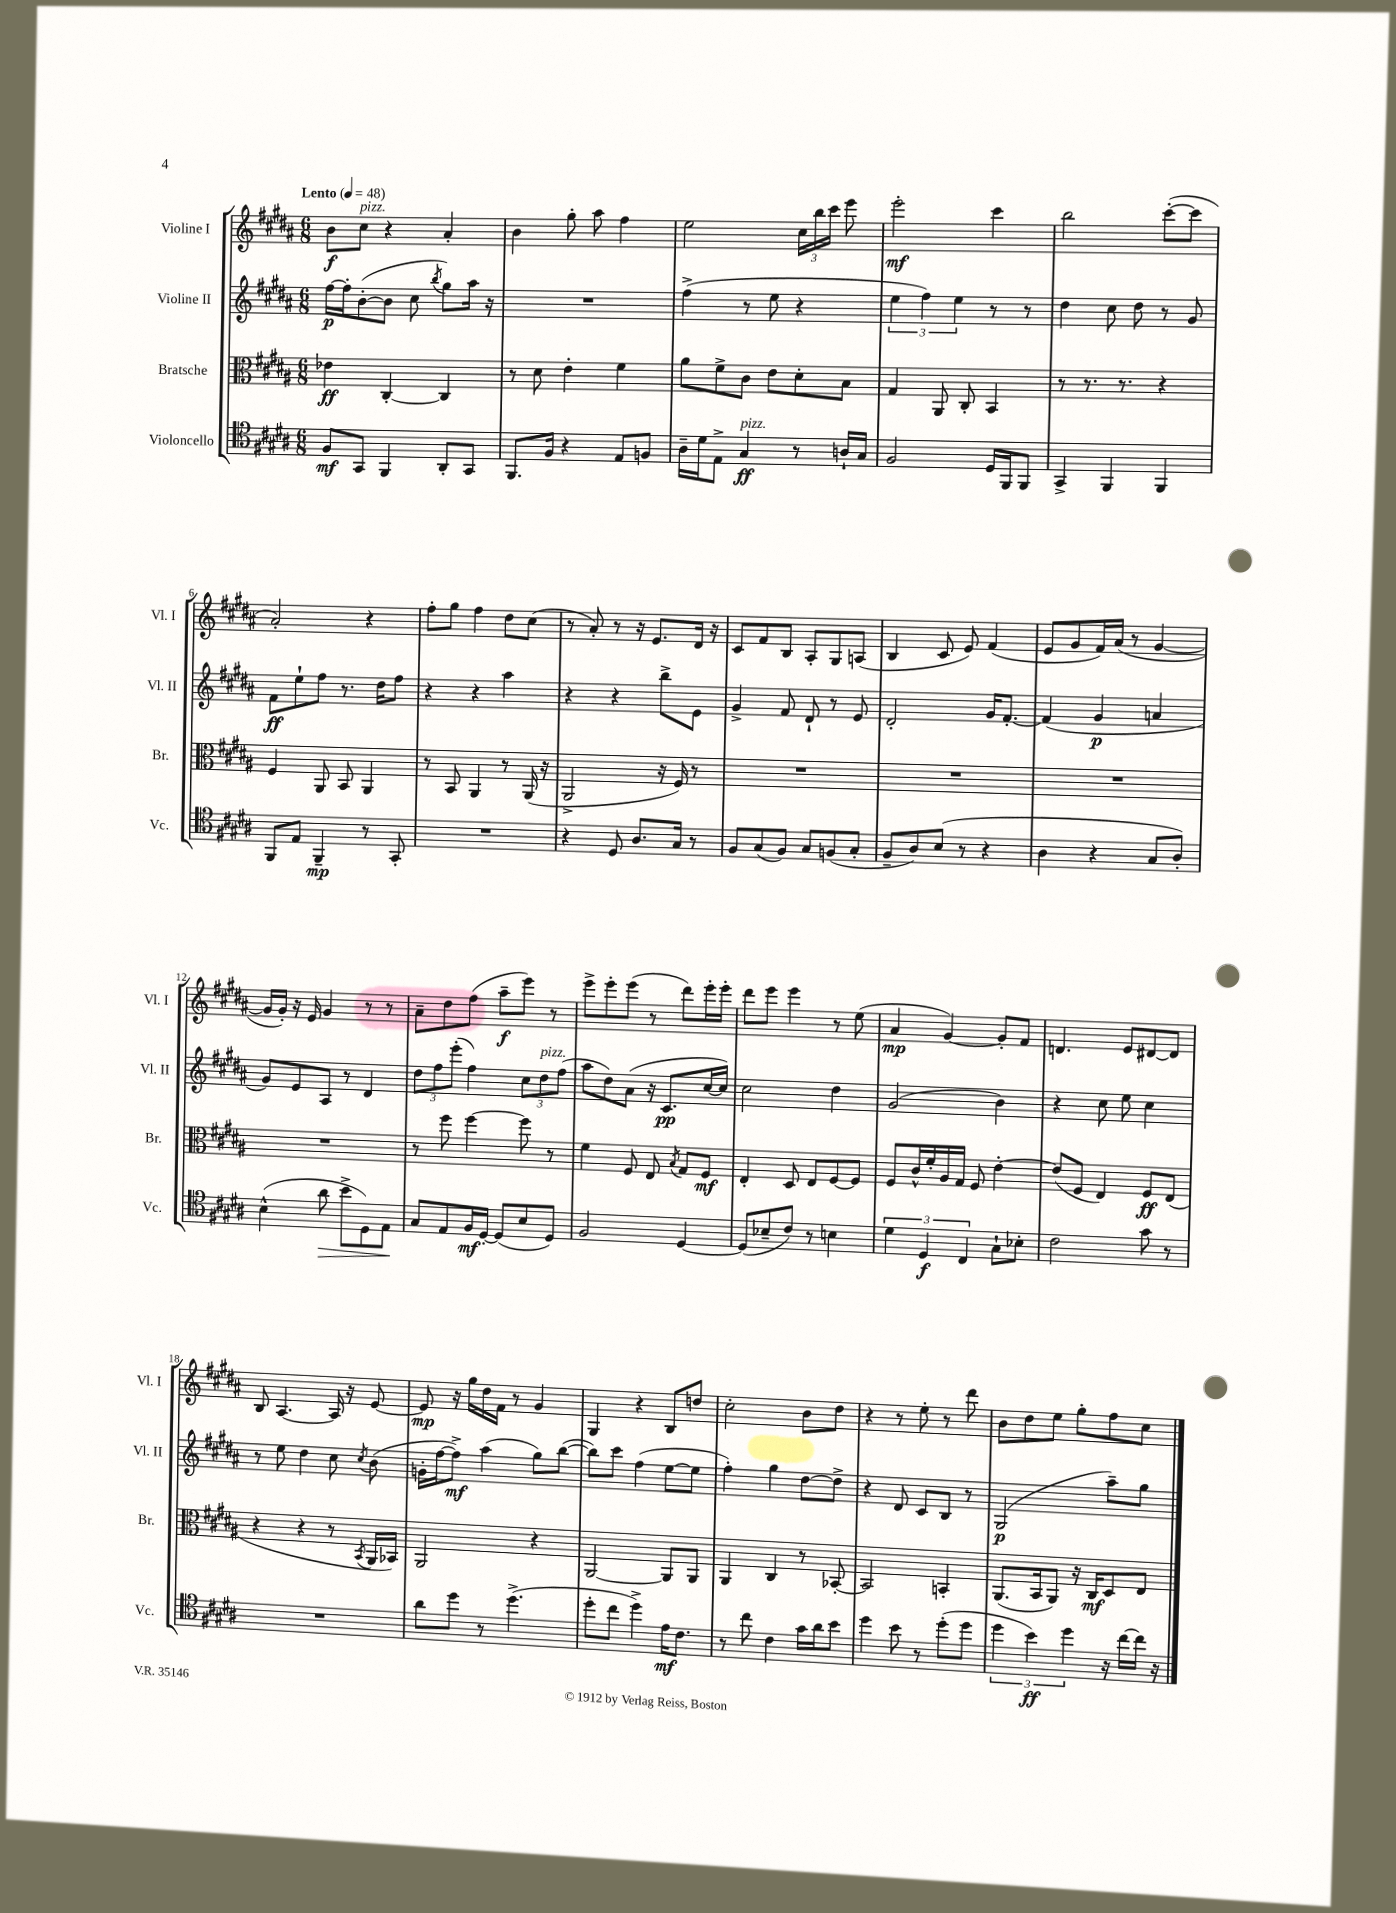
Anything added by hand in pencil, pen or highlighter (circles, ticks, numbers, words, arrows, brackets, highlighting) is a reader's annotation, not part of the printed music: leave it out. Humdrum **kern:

**kern	**kern	**kern	**kern
*staff4	*staff3	*staff2	*staff1
*clefC4	*clefC3	*clefG2	*clefG2
*k[f#c#g#d#a#]	*k[f#c#g#d#a#]	*k[f#c#g#d#a#]	*k[f#c#g#d#a#]
*M6/8	*M6/8	*M6/8	*M6/8
*MM48	*MM48	*MM48	*MM48
8F#	4e-	[16ff#	8b
.	.	16ff#']	.
8GG#	.	([8b'	8cc#
4FF#	[4C#'	8b]	4r
.	.	8cc#	.
.	.	8qbb	.
8AA#'	4C#]	8gg#)	4a#'
8GG#	.	16aa#	.
.	.	16r	.
=	=	=	=
8.FF#	8r	2.r	4b
.	8d#	.	.
16F#	.	.	.
4r	4e'	.	8gg#'
.	.	.	8aa#
8E	4f#	.	4ff#
8F	.	.	.
=	=	=	=
16A#~	8a#	(4ff#^	2ee
16d#	.	.	.
8E^	8f#^	.	.
4G#	8c#	8r	.
.	8e	8ee	.
8r	8d#'	4r	24cc#
.	.	.	24bb
.	.	.	24ccc#
16A`	8B	.	8eee
16G#	.	.	.
=	=	=	=
2F#	4G#	6ee	2eee'
.	.	6ff#)	.
.	8AA#	.	.
.	.	6ee	.
.	8C#'	.	.
16D#	4BB	8r	4ccc#
16FF#	.	.	.
8FF#	.	8r	.
=	=	=	=
4GG#^	8r	4dd#	2bb
.	8.r	.	.
4FF#	.	8cc#	.
.	8.r	.	.
.	.	8dd#	.
4FF#	4r	8r	([8ccc#'
.	.	8g#	8ccc#]
=	=	=	=
8FF#	4F#	8f#	2a#')
8E	.	8ee`	.
4FF#~	8AA#	8ff#	.
.	8BB	8.r	.
8r	4AA#	.	4r
.	.	16dd#	.
8GG#'	.	8ff#	.
=	=	=	=
2.r	8r	4r	8ff#'
.	8BB	.	8gg#
.	4AA#	4r	4ff#
.	8r	4aa#	8dd#
.	(16AA#	.	(8cc#
.	16r	.	.
=	=	=	=
4r	2AA#^	4r	8r
.	.	.	8a#')
8D#	.	4r	8r
8.A#	.	.	16r
.	.	.	8.e
.	16r	8bb^	.
16G#	16F#)	.	.
8r	8r	8e	16d#
.	.	.	16r
=	=	=	=
8F#	2.r	4g#^	8c#
(8G#	.	.	8f#
8F#)	.	8f#	8B
8G#	.	8d#`	8A#'
(8F	.	8r	8G#
8G#'	.	8e	(8A
=	=	=	=
8F#~	2.r	2d#'	4B
8A#)	.	.	.
(8B	.	.	8c#
8r	.	.	8e)
4r	.	16g#	(4f#
.	.	[8.f#'	.
=	=	=	=
4A#	2.r	(4f#]	8e
.	.	.	8g#
4r	.	4g#	16f#)
.	.	.	(16a#
.	.	.	8r
8G#	.	4a	[4g#
8A#')	.	.	.
=	=	=	=
(4B^^	2.r	8g#)	16g#]
.	.	.	16g#')
.	.	8e	16r
.	.	.	16e
8a#	.	8A#	4g#
8b^	.	8r	.
8D#)	.	4d#	8r
8E	.	.	8r
=	=	=	=
8G#	8r	12dd#	8a#~
.	.	12ff#	.
8E	8ff#	.	8dd#
.	.	(12eee'	.
16F#	[4ff#	4ff#)	(8ff#
[16D#'	.	.	.
(8D#]	.	.	8aa#~
8B	8ff#]	12cc#	8eee)
.	.	12dd#	.
8D#)	8r	.	8r
.	.	(12ff#	.
=	=	=	=
2F#	4f#	8aa#	8eee^
.	.	8dd#)	8eee'
.	8F#	(8a#	(8eee
.	8E	16r	8r
.	.	8.c#	.
.	8qB	.	.
[4D#	8G#	.	8ddd#)
.	8F#	[16cc#	16eee'
.	.	16cc#])	16eee'
=	=	=	=
(8D#]	4E'	2cc#	8ddd#
8B-~	.	.	8eee
8c#)	8D#	.	4eee
8r	8E	.	.
4B	[8F#	4dd#	8r
.	8F#]	.	(8ee
=	=	=	=
6d#	8F#	(2g#	4a#
.	16c#^^	.	.
6D#	.	.	.
.	16f#'	.	.
.	16A#	.	[4g#)
.	16G#	.	.
6C#	.	.	.
.	8F#	.	.
8G#`	[4e'	4b)	8g#']
8B-'	.	.	8f#
=	=	=	=
2c#	(8e]	4r	4.d
.	8F#	.	.
.	4E)	8cc#	.
.	.	8ee	8e
8g#	8F#	4cc#	[8d#
8r	(8E	.	8d#]
=	=	=	=
2.r	4r	8r	8B
.	.	8ee	[4.A#
.	4r	4dd#	.
.	8r	8cc#	16A#]
.	.	.	16r
.	8qBB	8qcc#	.
.	16AA#	(8b	[8e
.	16BB-)	.	.
=	=	=	=
8a#	2AA#	16g'	8e]
.	.	[16ff#	.
8dd#	.	8ff#^])	16r
.	.	.	16gg#
8r	.	(4aa#	16dd#
.	.	.	16f#
(4.dd#^	.	.	8r
.	4r	8gg#)	4g#
.	.	([8bb	.
=	=	=	=
8dd#'	[2AA#	8bb])	4G#
8cc#	.	8ccc#	.
4dd#^)	.	(4ff#	4r
16e	8AA#]	[8ee	8B
8.c#	.	.	.
.	8AA#	8ee]	8dd
=	=	=	=
8r	4AA#	4ff#')	2cc#'
8cc#	.	.	.
4c#	4C#	4gg#	.
16g#	8r	[8dd#	8b
16a#	.	.	.
8b	[8BB-'	8dd#^]	8dd#
=	=	=	=
4dd#	2BB-]	4r	4r
8b	.	8d#	8r
8r	.	8c#	8ee'
(8dd#'	4BB'	8B	8r
8dd#	.	8r	8ddd#
=	=	=	=
6dd#	(8.AA#	(2G#	8b
.	.	.	8dd#
6b)	.	.	.
.	16BB	.	.
.	8AA#)	.	8ee
6dd#	.	.	.
.	16r	.	8gg#'
.	16C#	.	.
16r	8D#	8aa#~)	8ff#
[16cc#	.	.	.
16cc#]	8E	8gg#	8cc#
16r	.	.	.
==	==	==	==
*-	*-	*-	*-
